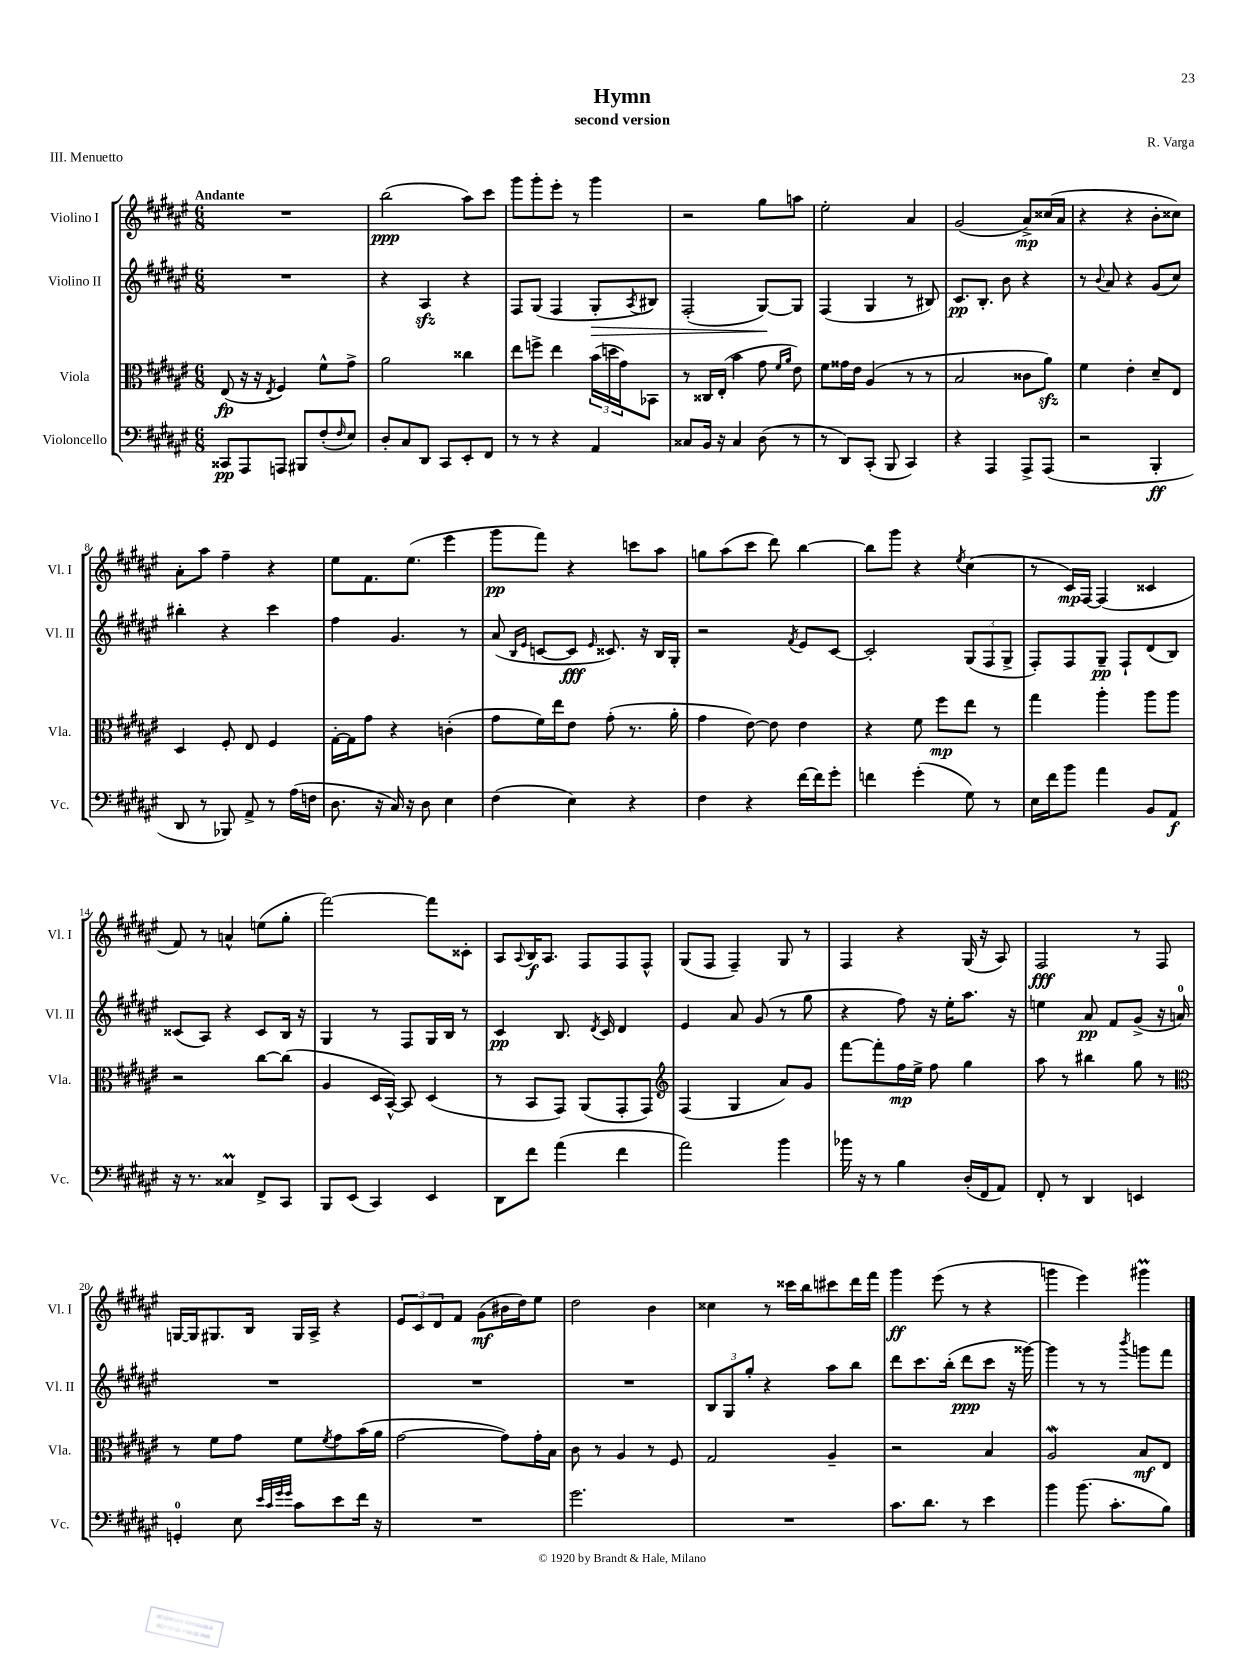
\header { title = "Hymn" composer = "R. Varga" subtitle = "second version" piece = "III. Menuetto" }
<<
\new StaffGroup <<
\new Staff = "s0" \with { instrumentName = "Violino I" shortInstrumentName = "Vl. I" } {
    \clef treble \key fis \major \numericTimeSignature \time 6/8 \tempo "Andante"
    R2. |
    b''2\ppp( ais''8) cis'''8 |
    gis'''8 gis'''8-. eis'''8-. r8 gis'''4 |
    r2 gis''8 a''8 |
    eis''2-. ais'4 |
    gis'2( ais'8->\mp) cisis''16( ais'16 |
    r4 r4 b'8-. cisis''8) |
    ais'8-. ais''8 fis''4-- r4 |
    eis''8 fis'8. eis''8.( eis'''4 |
    gis'''8\pp fis'''8) r4 c'''8 ais''8 |
    g''8 ais''8( cis'''8 dis'''8) b''4~ |
    b''8 gis'''8 r4 \acciaccatura { eis''8 } cis''4( |
    r8 cis'16\mp) fis16~ fis4( cisis'4 |
    fis'8) r8 a'4-^ e''8( gis''8-. |
    fis'''2~) fis'''8 cisis'8-. |
    ais8 \appoggiatura { ais8 } b16\f ais8. fis8 fis8 fis8-^ |
    gis8( fis8 fis4--) gis8 r8 |
    fis4 r4 gis16( r16 ais8) |
    fis2\fff r8 fis8 |
    g16~ g16 gis8. b16 gis16 ais16-> r4 |
    \tuplet 3/2 { eis'8 cis'8 dis'8 } fis'8 gis'8\mf( bis'16 dis''16) eis''8 |
    dis''2 b'4 |
    cisis''4 r8 cisis'''16 b''16 cis'''8 dis'''16 fis'''16 |
    gis'''4\ff eis'''8( r8 r4 |
    g'''4 eis'''4) gis'''4\prall \bar "|." |
}
\new Staff = "s1" \with { instrumentName = "Violino II" shortInstrumentName = "Vl. II" } {
    \clef treble \key fis \major \numericTimeSignature \time 6/8
    R2. |
    r4 ais4\sfz r4 |
    fis8 gis8( fis4 gis8-.\> \acciaccatura { ais8 } bis8) |
    fis2-.( gis8~\!) gis8 |
    fis4( gis4 r8 bis8) |
    cis'8.\pp b8.-. b'8 r4 |
    r8 \appoggiatura { b'8 } ais'8 r4 gis'8( cis''8) |
    bis''4-. r4 cis'''4 |
    fis''4 gis'4. r8 |
    ais'8( \grace { b16 eis'16 } c'8~ c'8\fff \grace { eis'16 } cisis'8.) r16 b16 gis16-. |
    r2 \acciaccatura { fis'8 } eis'8 cis'8~ |
    cis'2-. \tuplet 3/2 { gis8( fis8 gis8-> } |
    fis8-.) fis8 gis8--\pp fis8-! dis'8( b8) |
    cisis'8( ais8) r4 cisis'8 b16 r16 |
    gis4 r8 fis8 gis16 b16 r8 |
    cis'4\pp b8. \acciaccatura { dis'8 } cis'16 dis'4 |
    eis'4 ais'8 gis'8( r8 gis''8 |
    r4 fis''8) r16 eis''16-. ais''8. r16 |
    e''4 ais'8\pp fis'8 gis'8->( r16 a'16-0) |
    R2. |
    R2. |
    R2. |
    \tuplet 3/2 { b8 gis8 gis''8-. } r4 ais''8 b''8 |
    dis'''8 cis'''8. b''16-.( dis'''8\ppp cis'''8 r16 gisis'''16~) |
    gisis'''4 r8 r8 \acciaccatura { b'''8 } g'''8 fis'''8 \bar "|." |
}
\new Staff = "s2" \with { instrumentName = "Viola" shortInstrumentName = "Vla." } {
    \clef alto \key fis \major \numericTimeSignature \time 6/8
    eis8\fp( r16 r16 \acciaccatura { eis8 } fis4) fis'8-^ gis'8-> |
    ais'2 cisis''4 |
    eis''8 f''8-> eis''4 \tuplet 3/2 { b'16( d''16 gis'16) } bes,8 |
    r8 cisis16 eis16-.( b'4 gis'8 \grace { fis'16 ais'16 } eis'8) |
    fis'8 gisis'16 eis'16 ais4( r8 r8 |
    b2 cisis'8 ais'8\sfz) |
    fis'4 eis'4-. dis'8-- eis8 |
    dis4 fis8-. eis8 fis4 |
    gis16~-. gis16 gis'8 r4 c'4-.( |
    gis'8 fis'16) eis''16 eis'8 gis'8-.( r8. ais'16-. |
    gis'4 eis'8~) eis'8 eis'4 |
    r4 fis'8 fis''8\mp eis''8 r8 |
    gis''4 ais''4-. ais''8 ais''8 |
    r2 cis''8~ cis''8( |
    ais4 dis16 b,16~-^) b,8 dis4( |
    r8 b,8 gis,8) ais,8( gis,8-. gis,8) |
    \clef treble fis4( gis4 ais'8) gis'8 |
    fis'''8~ fis'''8-. fis''16\mp eis''16-> fis''8 gis''4 |
    ais''8 r8 bis''4 gis''8 r8 |
    \clef alto r8 fis'8 gis'8 fis'8 \acciaccatura { fis'8 } gis'8 b'16( ais'16 |
    gis'2~ gis'8) gis'16-. b16 |
    cis'8 r8 ais4 r8 fis8 |
    gis2 ais4-- |
    r2 b4 |
    ais2\mordent b8\mf eis8 \bar "|." |
}
\new Staff = "s3" \with { instrumentName = "Violoncello" shortInstrumentName = "Vc." } {
    \clef bass \key fis \major \numericTimeSignature \time 6/8
    cisis,8\pp ais,,8 a,,8 bis,,8 fis8-.( \grace { fis16 } eis8) |
    dis8-. cis8 dis,8 cis,8 eis,8-. fis,8 |
    r8 r8 r4 ais,4 |
    cisis8 b,16 r16 cisis4 dis8( r8 |
    r8 dis,8) cis,8-.( b,,8 cis,4) |
    r4 ais,,4 ais,,8-> ais,,8( |
    r2 b,,4-.\ff |
    dis,8 r8 bes,,8) ais,8-> r8 ais16( f16 |
    dis8. r16 cis16) r16 dis8 eis4 |
    fis4( eis4) r4 |
    fis4 r4 fis'16~ fis'16 gis'8-. |
    f'4 gis'4-.( gis8) r8 |
    eis16 fis'16 b'8 ais'4 b,8 ais,8\f |
    r16 r8. cisis4\prall fis,8-> cis,8 |
    b,,8 eis,8( cis,4) eis,4 |
    dis,8 fis'8 ais'4( fis'4 |
    ais'2) b'4 |
    bes'16 r16 r8 b4 dis16-.( fis,16 ais,8) |
    fis,8-. r8 dis,4 e,4 |
    g,4-0-. eis8 \grace { eis'32 cis'32 gis'32 gis'32 } cis'8 eis'8 fis'16 r16 |
    R2. |
    gis'2. |
    R2. |
    cis'8. dis'8. r8 eis'4 |
    b'4 b'8.( cis'8.-. b8) \bar "|." |
}
>>
>>
